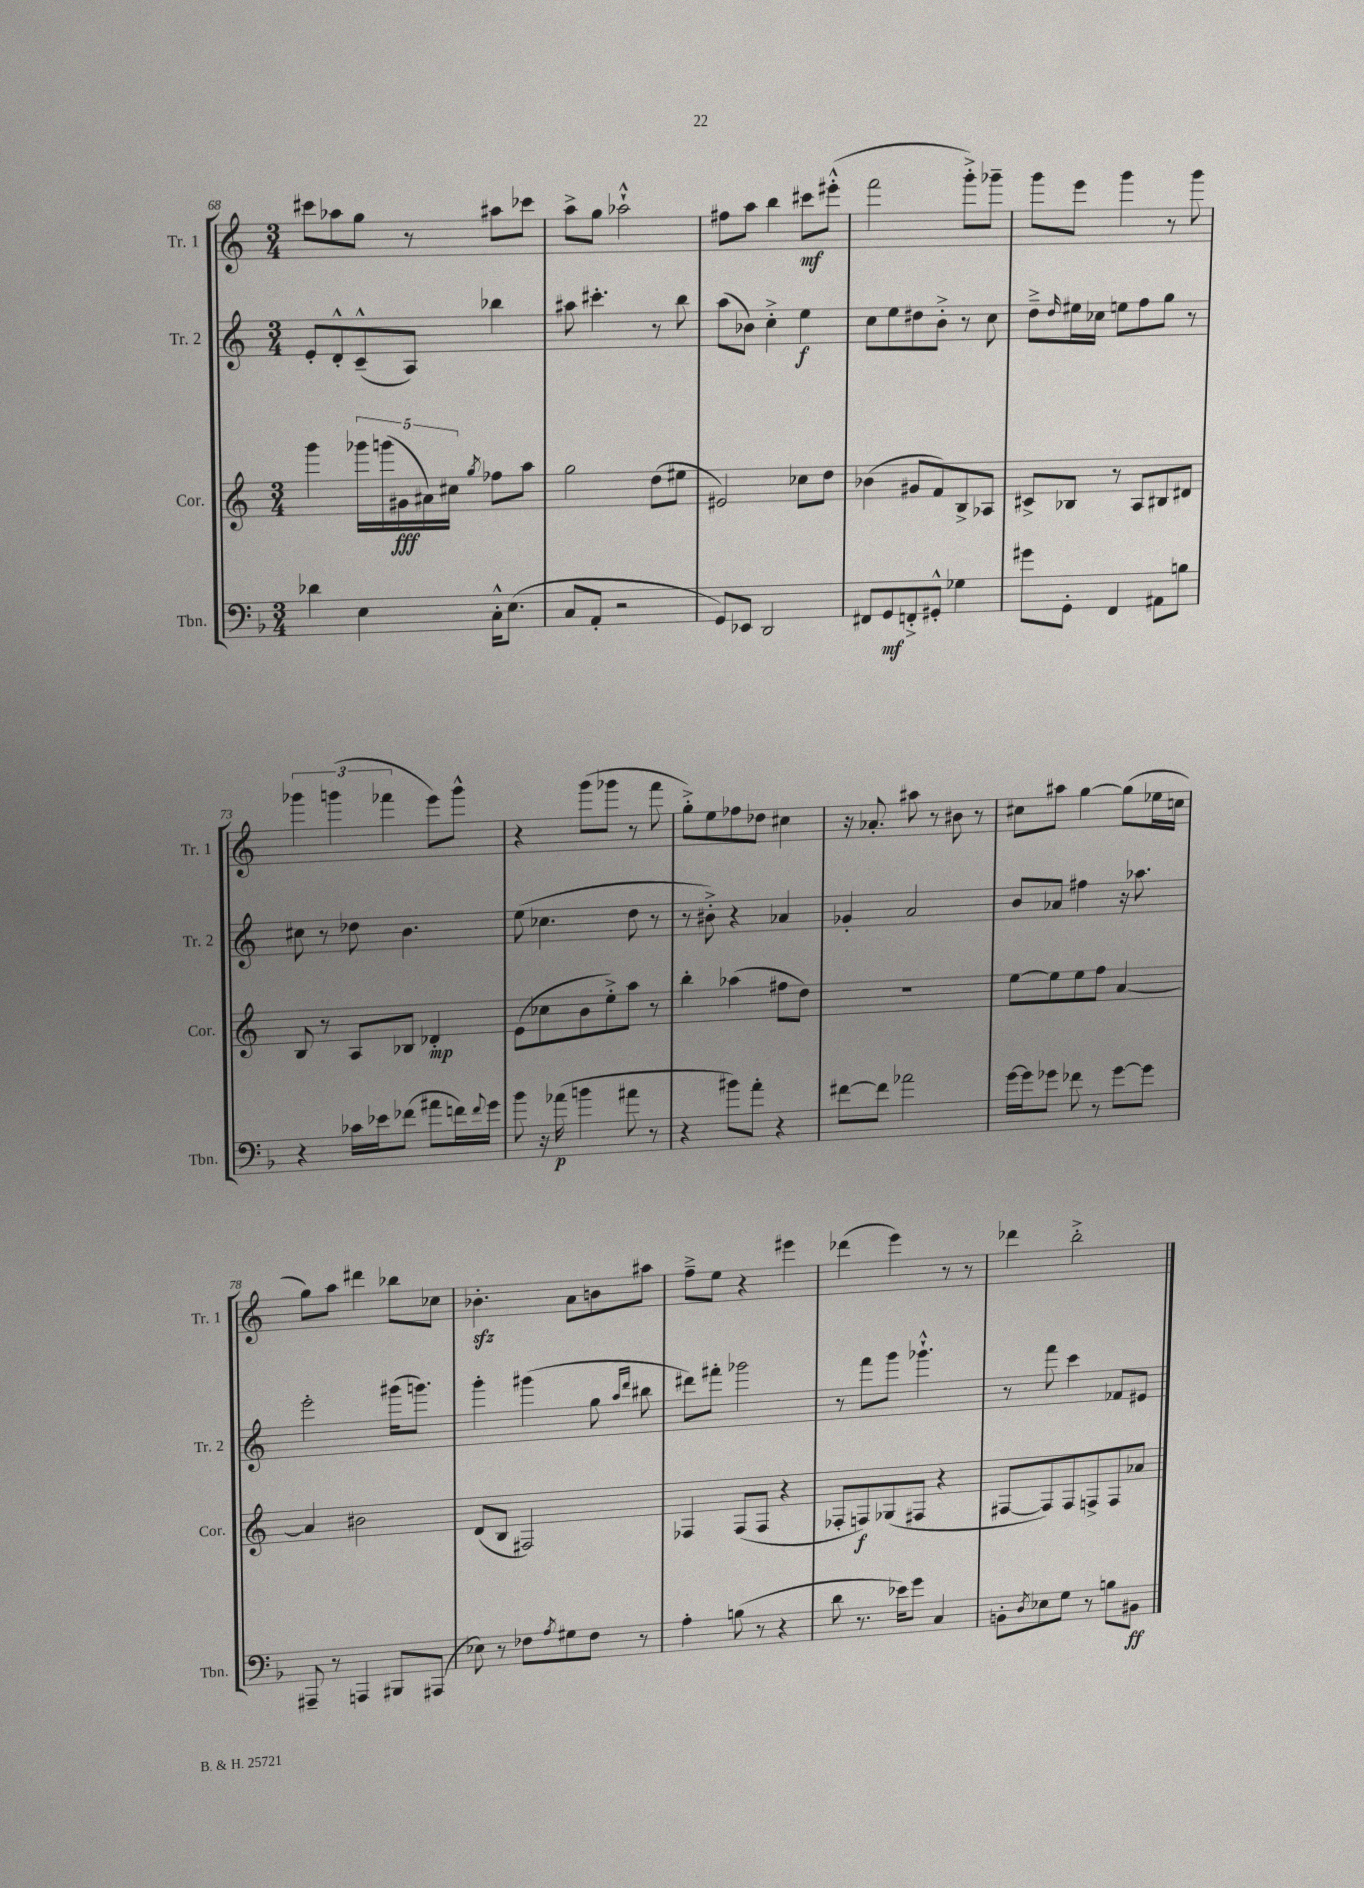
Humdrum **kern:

**kern	**kern	**kern	**kern
*staff4	*staff3	*staff2	*staff1
*clefF4	*clefG2	*clefG2	*clefG2
*k[b-]	*k[]	*k[]	*k[]
*M3/4	*M3/4	*M3/4	*M3/4
4d-	4ggg	8e'	8ccc#
.	.	8d'^^	8aa-
4E	20ggg-	(8c~^^	8gg
.	(20ggg	.	.
.	20g#	.	.
.	.	8A)	8r
.	20a#)	.	.
.	20cc#	.	.
.	8qgg	.	.
16C'^^	8ff-	4bb-	8aa#
(8.E	.	.	.
.	8aa	.	8ccc-
=	=	=	=
8C	2gg	8aa#	8aa^
8AA'	.	4.ccc#'	8gg
2r	.	.	2aa-`^^
.	(8dd	8r	.
.	8ee#	8bb	.
=	=	=	=
8GG)	2e#)	(8aa	8ff#
8EE-	.	8b-)	8aa
2DD	.	4cc'^	4bb
.	8cc-	4ee	8ccc#
.	8dd	.	(8eee#'^^
=	=	=	=
8FF#	(4b-	8cc	2fff
8GG	.	8ee	.
8FF'^	8g#	8dd#	.
8GG#'^^	8f)	8b'^	.
4G-	8B^	8r	8ggg'^)
.	8A-	8cc	8ggg-~
=	=	=	=
8g#	8c#^	8dd~^	8ggg
.	.	16qqdd	.
8GG'	8B-	16ee#	8eee
.	.	16cc-	.
4FF	8r	8ee	4ggg
.	8A	8ff	.
8AA#	8B#	8gg	8r
8B	8d#	8r	8ggg
=	=	=	=
4r	8B	8cc#	6ggg-
.	8r	8r	.
.	.	.	(6ggg
16c-	8A	8dd-	.
16e-	.	.	.
.	.	.	6fff-
(8f-	8B-	4.b	.
8a#	4d-'	.	8eee)
16f)	.	.	8ggg^^
8qqf	.	.	.
16g	.	.	.
=	=	=	=
8b-	(8e	(8ee	4r
16r	8cc-	4.cc-	.
(16a-	.	.	.
4b	8b	.	(8ggg
.	8ee'^)	.	8ggg-
8a#	8aa	8dd	8r
8r	8r	8r	8fff
=	=	=	=
4r	4bb'	8r	8gg'^)
.	.	8b#'^)	8ee
8b#)	(4aa-	4r	8ff-
8a'	.	.	8dd-
4r	8ff#	4a-	4cc#
.	8dd)	.	.
=	=	=	=
[8f#	2.r	4g-'	16r
.	.	.	8.a-'
8f#]	.	.	.
2a-	.	2a	8aa#
.	.	.	8r
.	.	.	8b#
.	.	.	8r
=	=	=	=
[16g	[8ee	8b	8cc#
16g]	.	.	.
8g-	8ee]	8a-	8aa#
8f-	8ee	4ff#	[4gg
8r	8ff	.	.
[8g-	[4a	16r	(8gg]
.	.	8.aa-	.
8g-]	.	.	16ee-
.	.	.	16cc
=	=	=	=
8AAA#~	4a]	2eee'	8gg)
8r	.	.	8aa
4AAA	2b#	.	4ddd#
8BBB#	.	(16ggg#	8bb-
.	.	8.ggg)	.
(8AAA#	.	.	8cc-
=	=	=	=
8E-)	(8d	4ggg'	4.b-'
8r	8B	.	.
8F-	2F#)	(4ggg#	.
8qA	.	.	.
8G#	.	.	8a
8F-	.	8gg	8b
.	.	16qqaa	.
.	.	16qqddd	.
8r	.	8bb#	8aa#
=	=	=	=
4A'	4F-	8ddd#)	8ff~^
.	.	8fff#'	8ee
(8B	(8F-	2ggg-	4r
8r	8F-	.	.
4r	4r	.	4eee#
=	=	=	=
8d	8F-'	8r	(4ddd-
8.r	8F)	8fff	.
.	(8G-	8ggg	4eee)
16e-)	.	.	.
8g	8F#	4.ggg-`^^	.
4C	4r	.	8r
.	.	.	8r
=	=	=	=
8BB'	[8F#	8r	4ddd-
8qD	.	.	.
8E-	8F#])	8fff	.
8G	8F#	4ccc	2bb'^
8r	8F^	.	.
8B	8F	8f-	.
8BB#	8a-	8e#	.
==	==	==	==
*-	*-	*-	*-
